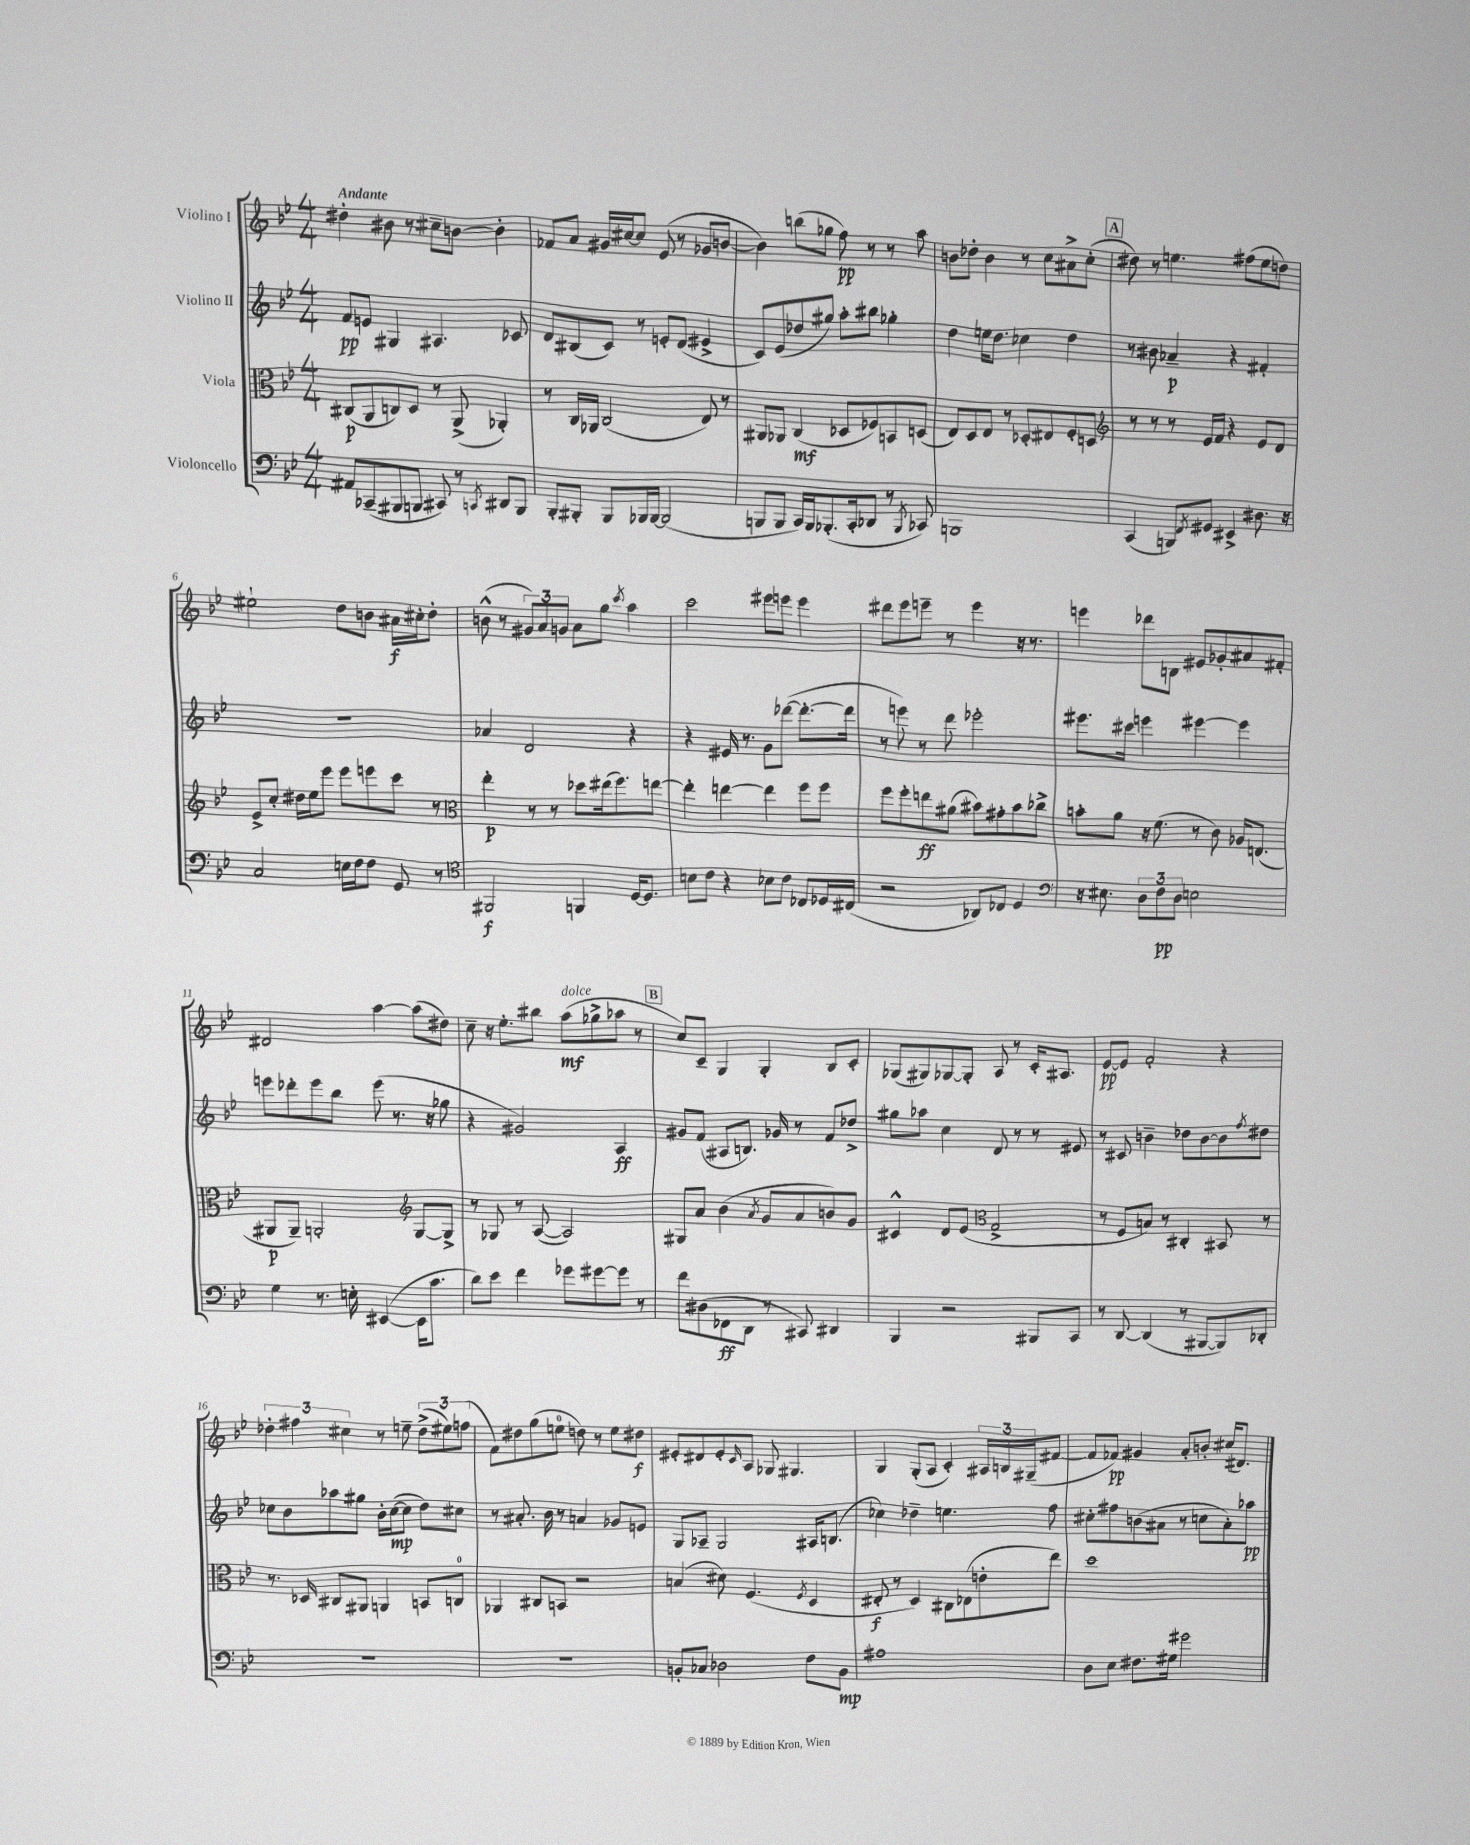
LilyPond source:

<<
\new StaffGroup <<
\new Staff = "s0" \with { instrumentName = "Violino I" } {
    \clef treble \key bes \major \numericTimeSignature \time 4/4 \tempo "Andante"
    dis''4-. bis'8 r8 cis''8-- b'8~ b'4-. |
    fes'8 a'8 gis'16 cis''16~ cis''8 ees'8( r8 ges'8 b'8~ |
    b'4) b''8( ges''8 f''8\pp) r8 r8 a''8 |
    b'8 des''8-. b'4 r8 c''8 ais'8-> c''8-.( |
    \mark \markup { \box "A" } dis''8) r8 e''4. fis''8( e''8 d''8) |
    eis''2-! d''8 b'8 ais'16\f cis''16-. d''8-. |
    b'8-^( r8 \tuplet 3/2 { gis'8) a'8 g'8 } a'8 g''8 \acciaccatura { c'''8 } a''4 |
    c'''2 eis'''8 e'''8 e'''4 |
    dis'''8 ees'''8 e'''8-- r8 e'''4 r16 r8. |
    e'''4 des'''8 b8 eis'8 ges'8-. ais'8 fis'8-. |
    dis'2 a''4~ a''8( dis''8) |
    c''8-- r16 ees''8.-. bis''8 a''8\mf^\markup { \italic "dolce" }( ges''8-> aes''8 r8 |
    \mark \markup { \box "B" } c''8) c'8-- g4 g4-. bes8 c'8-. |
    ges8( gis8) ges8~ ges8-. a8 r8 c'16-. ais8. |
    ees'8~\pp ees'8 f'2-. r4 |
    \tuplet 3/2 { des''4-. fis''4 cis''4 } r8 e''8-- \tuplet 3/2 { des''8->( eis''8) f''8( } |
    f'8) dis''8 g''8( e''8-0 d''8) r8 e''8 dis''8\f |
    eis'8-. dis'8 eis'8-. \grace { c'16 } a8 ges8 gis4. |
    g4 g8-.( a8 c'4-.) \tuplet 3/2 { ais16 b16 gis16--( } fis'8~ |
    fis'8 fes'8\pp) gis'4 a'8-. b'8-. cis''16( dis'8.) \bar "|." |
}
\new Staff = "s1" \with { instrumentName = "Violino II" } {
    \clef treble \key bes \major \numericTimeSignature \time 4/4
    f'8\pp e'8 gis4 ais4. ces'8 |
    d'8 bis8( c'8) r8 e'8-. d'8( eis'4-> |
    c'8) ees'8( des''8 gis''8) a''8-. bis''8 ges''4-. |
    d''4 e''16 d''8. ces''4 d''4 |
    \mark \markup { \box "A" } r8 bis'8 aes'4--\p r4 fis'4-. |
    R1 |
    aes'4 d'2 r4 |
    r4 eis'16 r8. g'8 des'''8~( des'''8.~-. des'''16 |
    r8 e'''8) r8 d'''8 ees'''2-. |
    eis'''8. cis'''16 e'''4 eis'''4~ eis'''4 |
    e'''8 des'''8-. e'''8 bes''8 e'''8( r8. r16 ges''8 |
    r4 gis'2) a4\ff |
    \mark \markup { \box "B" } gis'8 f'8( ais8 b8.) ges'16 r8 f'8 des''8-> |
    gis''8 aes''8 c''4 d'8 r8 r8 eis'8 |
    r8 cis'8 b'4-- des''8 b'8~ b'8 \acciaccatura { f''8 } dis''8 |
    ces''8 bes'8 aes''8 gis''8 bes'16-. ces''16~\mp( ces''8 d''8) cis''8 |
    r8 ais'8.-. bes'16 r8 a'4 ges'8 e'8 |
    g8 aes8-- g2 ais16 b8.( |
    ces''4) des''4-- e''4. f''8 |
    cis''8-. fis''8 b'8( ais'8 r8 c''8 ais'8-.) aes''8\pp \bar "|." |
}
\new Staff = "s2" \with { instrumentName = "Viola" } {
    \clef alto \key bes \major \numericTimeSignature \time 4/4
    cis8\p( a,8 c8) d8 r8 a,8->( aes,4-.) |
    r8 c16 aes,16 c2( ees8) r8 |
    ais,8 aes,8 c4\mf( des8 fes8) b,8 d8( |
    ees8) d8 ees8 r8 des8-. eis8 f8-. d8 |
    \mark \markup { \box "A" } \clef treble r8 r8 r8 ees'16 f'16 r4 ees'8 d'8 |
    ees'8-> c''8-. dis''16 ees''16 ees'''8 ees'''8 e'''8 c'''8 r8 |
    \clef alto ees''4-.\p r8 r8 des''8 eis''16( f''8.) e''8~ |
    e''4-. e''4~ e''4 f''8 f''8 |
    f''8 f''8-. e''8\ff ais'8( bis'8) gis'8-. bis'8 ces''8-> |
    b'8-. a'8 r16 f'8.( r8 c'8) aes16 e8.( |
    ais,8\p ais,8--) a,2-. \clef treble g8~ g8-> |
    r8 ges8 r8 a8~( a2) |
    \mark \markup { \box "B" } gis8 a'8 bes'4( \acciaccatura { a'8 } g'8 a'8 b'8) g'8 |
    cis'4-^ d'8 ees'8( \clef alto g2-> |
    r8 f8 b8) r8 cis4-. bis,8 r8 |
    r8. des16 cis8 ais,8 a,4 b,8 c8-0 |
    aes,4 cis8 b,8 r2 |
    b4( dis'8) f4.( \acciaccatura { f8 } d4 |
    eis8-.\f r8 d4) cis8 ees8( e'8-. ees''8) |
    d''1 \bar "|." |
}
\new Staff = "s3" \with { instrumentName = "Violoncello" } {
    \clef bass \key bes \major \numericTimeSignature \time 4/4
    ais,8 ces,8--( bis,,8 b,,8 cis,8) r8 \acciaccatura { c,8 } dis,8 b,,8 |
    bes,,8-. bis,,8-. bis,,8 bes,,16 bes,,16~ bes,,2( |
    b,,8 b,,8 c,16) b,,16 bes,,8.-.( c,16-. des,8 r8 \acciaccatura { bes,,8 } ces,8) |
    b,,1 |
    \mark \markup { \box "A" } c,4( b,,8) \acciaccatura { f,8 } gis,8 eis,4-> dis8. r16 |
    c2 e16 f16 f8 g,8 r8 |
    \clef tenor fis,2\f f,4 d16~ d8. |
    b8 c'8 r4 bes8 c'8 ces8 des16 cis16( |
    r2 aes,8) ces8 d4 |
    \clef bass r16 eis8. \tuplet 3/2 { d8 f8\pp d8 } e2 |
    g4 r8. e16-. eis,4~( eis,16 c'8. |
    d'8) ees'8 f'4 ges'8 gis'8~ gis'8 r8 |
    \mark \markup { \box "B" } f'8 dis8( fes,8\ff d,8 r8 cis,8) dis,4 |
    bes,,4 r2 bis,,8 c,8 |
    r8 d,8~ d,4( r8 bis,,8~ bis,,8) des,8-. |
    R1 |
    R1 |
    b,8-. ces8 des2 f8 b,8\mp |
    ais1 |
    d8 ees8 fis8. gis16 gis'2 \bar "|." |
}
>>
>>
